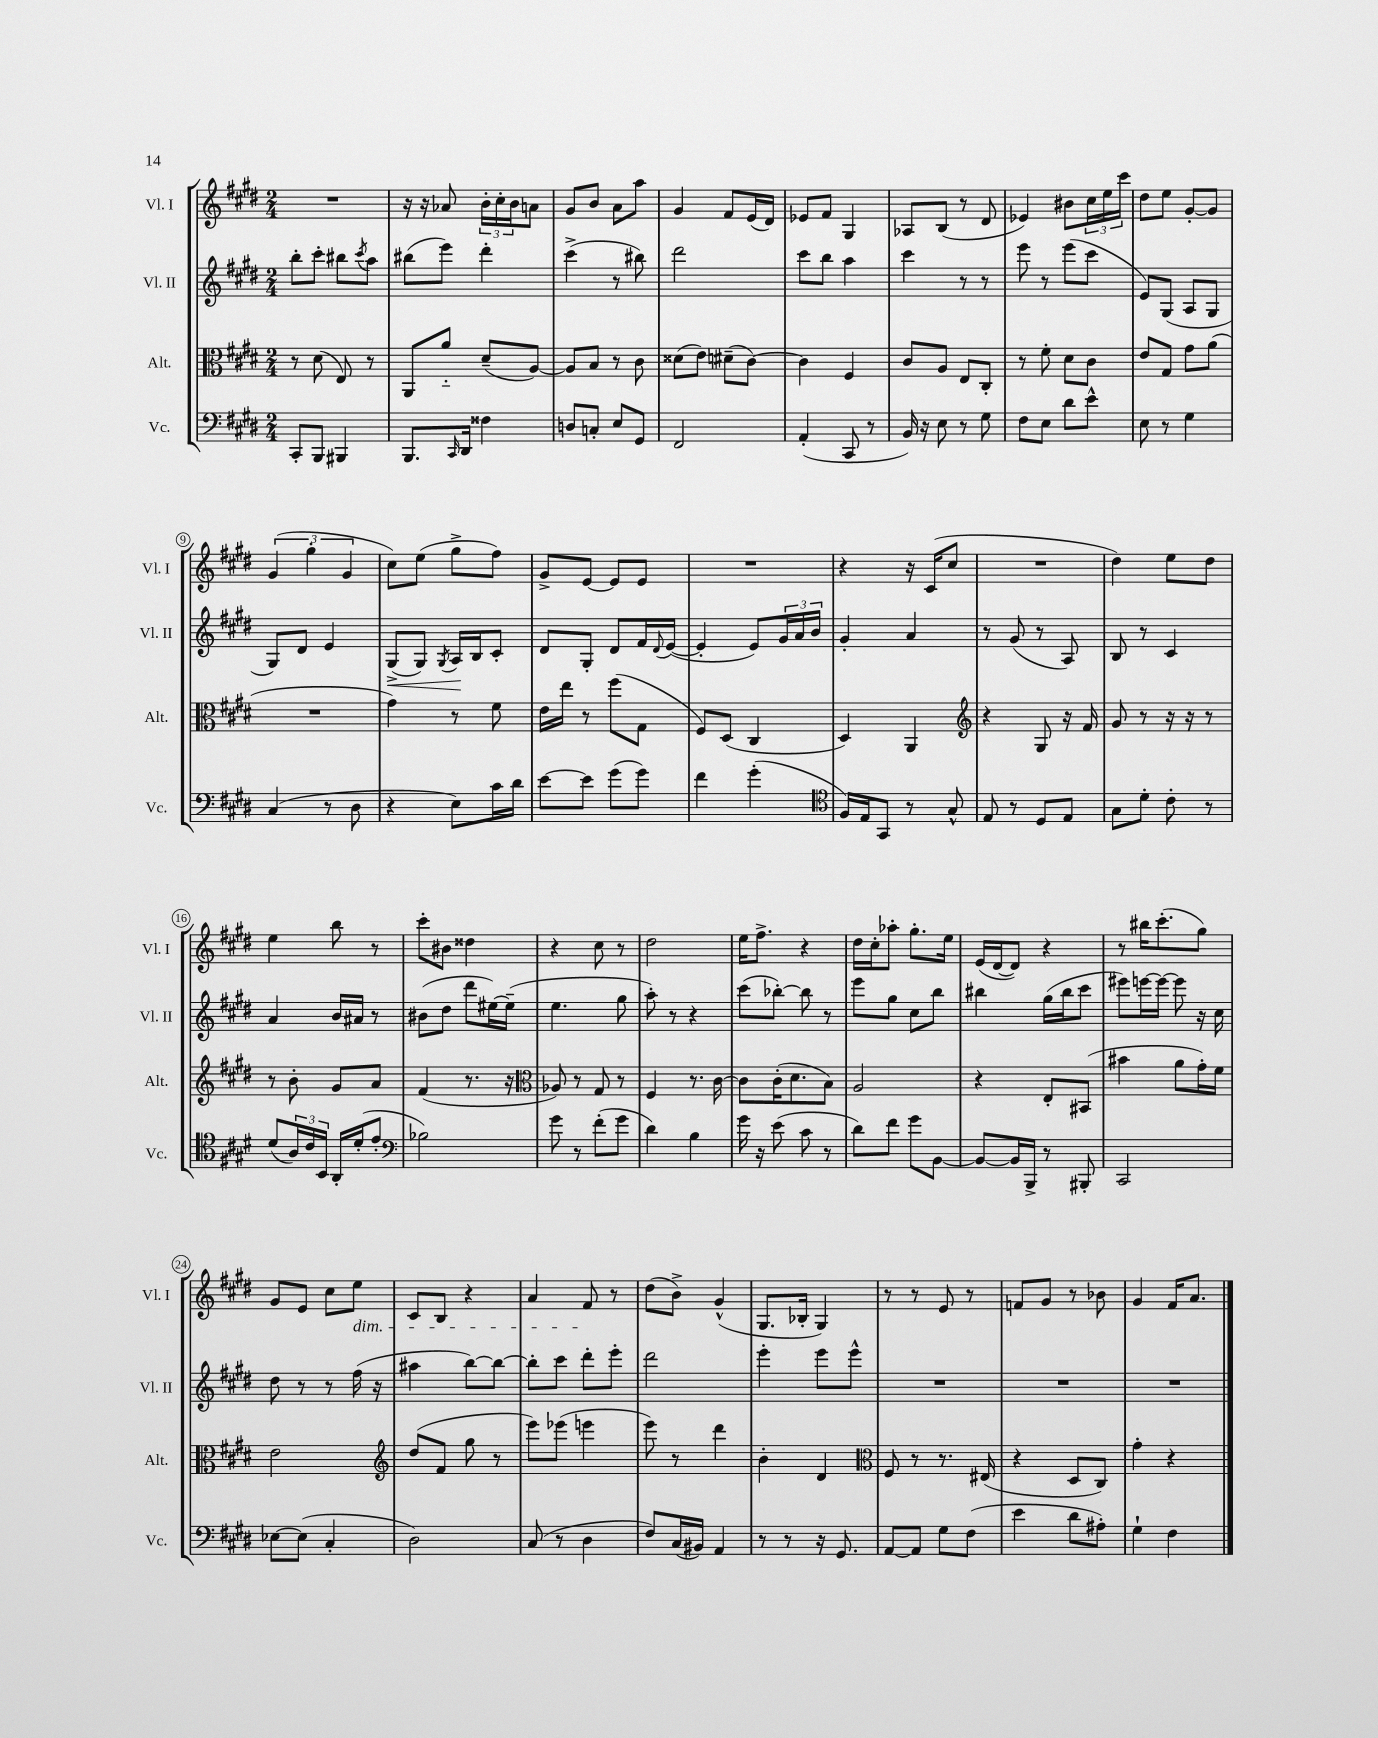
<<
\new StaffGroup <<
\new Staff = "s0" \with { instrumentName = "Vl. I" shortInstrumentName = "Vl. I" } {
    \clef treble \key e \major \numericTimeSignature \time 2/4
    R2 |
    r16 r16 aes'8 \tuplet 3/2 { b'16-. cis''16-. b'16 } a'8 |
    gis'8 b'8 a'8 a''8 |
    gis'4 fis'8 e'16( dis'16) |
    ees'8 fis'8 gis4 |
    aes8 b8( r8 dis'8 |
    ees'4) bis'8 \tuplet 3/2 { cis''16 e''16 cis'''16 } |
    dis''8 e''8 gis'8~-. gis'8 |
    \tuplet 3/2 { gis'4( gis''4-. gis'4 } |
    cis''8) e''8( gis''8-> fis''8) |
    gis'8-> e'8~ e'8 e'8 |
    R2 |
    r4 r16 cis'16( cis''8 |
    R2 |
    dis''4) e''8 dis''8 |
    e''4 b''8 r8 |
    cis'''8-. bis'8 disis''4 |
    r4 cis''8 r8 |
    dis''2 |
    e''16 fis''8.-> r4 |
    dis''16 cis''16-. aes''8-. gis''8.-. e''16 |
    e'16( dis'16~ dis'8) r4 |
    r8 bis''16 cis'''8.-.( gis''8) |
    gis'8 e'8 cis''8 e''8\dim |
    cis'8 b8 r4 |
    a'4 fis'8\! r8 |
    dis''8( b'8->) gis'4-^( |
    gis8. bes16-. gis4) |
    r8 r8 e'8 r8 |
    f'8 gis'8 r8 bes'8 |
    gis'4 fis'16 a'8. \bar "|." |
}
\new Staff = "s1" \with { instrumentName = "Vl. II" shortInstrumentName = "Vl. II" } {
    \clef treble \key e \major \numericTimeSignature \time 2/4
    b''8-. cis'''8-. bis''8 \acciaccatura { cis'''8 } a''8 |
    bis''8( e'''8) dis'''4-. |
    cis'''4->( r8 bis''8) |
    dis'''2 |
    cis'''8 b''8 a''4 |
    cis'''4 r8 r8 |
    e'''8 r8 e'''8( cis'''8 |
    e'8) gis8( a8 gis8 |
    gis8) dis'8 e'4 |
    gis8->\<( gis8) \acciaccatura { gis8 } a16\! b16 cis'8-. |
    dis'8 gis8-. dis'8 fis'16 \appoggiatura { dis'8 } e'16~( |
    e'4-. e'8) \tuplet 3/2 { gis'16 a'16 b'16 } |
    gis'4-. a'4 |
    r8 gis'8( r8 a8) |
    b8 r8 cis'4 |
    a'4 b'16 ais'16 r8 |
    bis'8( dis''8 dis'''8 eis''16~) eis''16--( |
    e''4. gis''8 |
    a''8-.) r8 r4 |
    cis'''8( bes''8~-.) bes''8 r8 |
    e'''8 gis''8 cis''8 b''8 |
    bis''4 gis''16( bis''16 cis'''8 |
    eis'''8) e'''16~ e'''16~ e'''8 r16 cis''16 |
    dis''8 r8 r8 fis''16( r16 |
    ais''4 b''8~) b''8~ |
    b''8-. cis'''8 dis'''8-. e'''8-. |
    dis'''2 |
    e'''4-. e'''8 e'''8-^ |
    R2 |
    R2 |
    R2 \bar "|." |
}
\new Staff = "s2" \with { instrumentName = "Alt." shortInstrumentName = "Alt." } {
    \clef alto \key e \major \numericTimeSignature \time 2/4
    r8 dis'8( e8) r8 |
    a,8 a'8-_ dis'8--( a8~) |
    a8 b8 r8 cis'8 |
    disis'8( e'8) dis'8--( cis'8~) |
    cis'4 fis4 |
    cis'8 a8 e8 cis8-. |
    r8 fis'8-. dis'8 cis'8 |
    e'8 gis8 gis'8 a'8( |
    R2 |
    gis'4) r8 fis'8 |
    e'16 e''16 r8 fis''8( gis8 |
    fis8) dis8( cis4 |
    dis4) a,4 |
    \clef treble r4 gis8 r16 fis'16 |
    gis'8 r8 r16 r16 r8 |
    r8 b'8-. gis'8 a'8 |
    fis'4( r8. r16 |
    \clef alto aes8) r8 gis8 r8 |
    fis4 r8. cis'16~ |
    cis'8 cis'16-.( dis'8. b8) |
    a2 |
    r4 e8-. bis,8( |
    bis'4 a'8 gis'16-.) fis'16 |
    e'2 |
    \clef treble dis''8( fis'8 gis''8 r8 |
    e'''8) ees'''8( e'''4 |
    e'''8) r8 dis'''4 |
    b'4-. dis'4 |
    \clef alto fis8 r8 r8. eis16( |
    r4 dis8 cis8) |
    gis'4-. r4 \bar "|." |
}
\new Staff = "s3" \with { instrumentName = "Vc." shortInstrumentName = "Vc." } {
    \clef bass \key e \major \numericTimeSignature \time 2/4
    cis,8-. b,,8 bis,,4 |
    b,,8. \grace { cis,16 } dis,16 fisis4 |
    d8 c8-. e8 gis,8 |
    fis,2 |
    a,4-.( cis,8 r8 |
    b,16) r16 e8 r8 gis8 |
    fis8 e8 dis'8 e'8-^ |
    e8 r8 gis4 |
    cis4( r8 dis8 |
    r4 e8) cis'16 dis'16 |
    e'8~ e'8 gis'8( gis'8) |
    fis'4 gis'4-.( |
    \clef tenor fis16) e16 gis,8 r8 gis8-^ |
    e8 r8 dis8 e8 |
    gis8 dis'8-. cis'8-. r8 |
    dis'8( \tuplet 3/2 { a16) cis'16 b,16 } a,16-. dis'16-.( e'8-. |
    \clef bass bes2) |
    gis'8 r8 fis'8-.( gis'8 |
    dis'4) b4 |
    gis'16 r16 e'8( cis'8 r8 |
    dis'8) fis'8 gis'8 b,8~ |
    b,8~ b,16 b,,16-> r8 bis,,8-. |
    cis,2 |
    ees8~ ees8( cis4-. |
    dis2) |
    cis8( r8 dis4 |
    fis8) cis16( bis,16) a,4 |
    r8 r8 r16 gis,8. |
    a,8~ a,8 gis8 fis8( |
    e'4 dis'8 ais8-.) |
    gis4-! fis4 \bar "|." |
}
>>
>>
\layout { \context { \Score \override BarNumber.stencil = #(make-stencil-circler 0.1 0.3 ly:text-interface::print) } }
